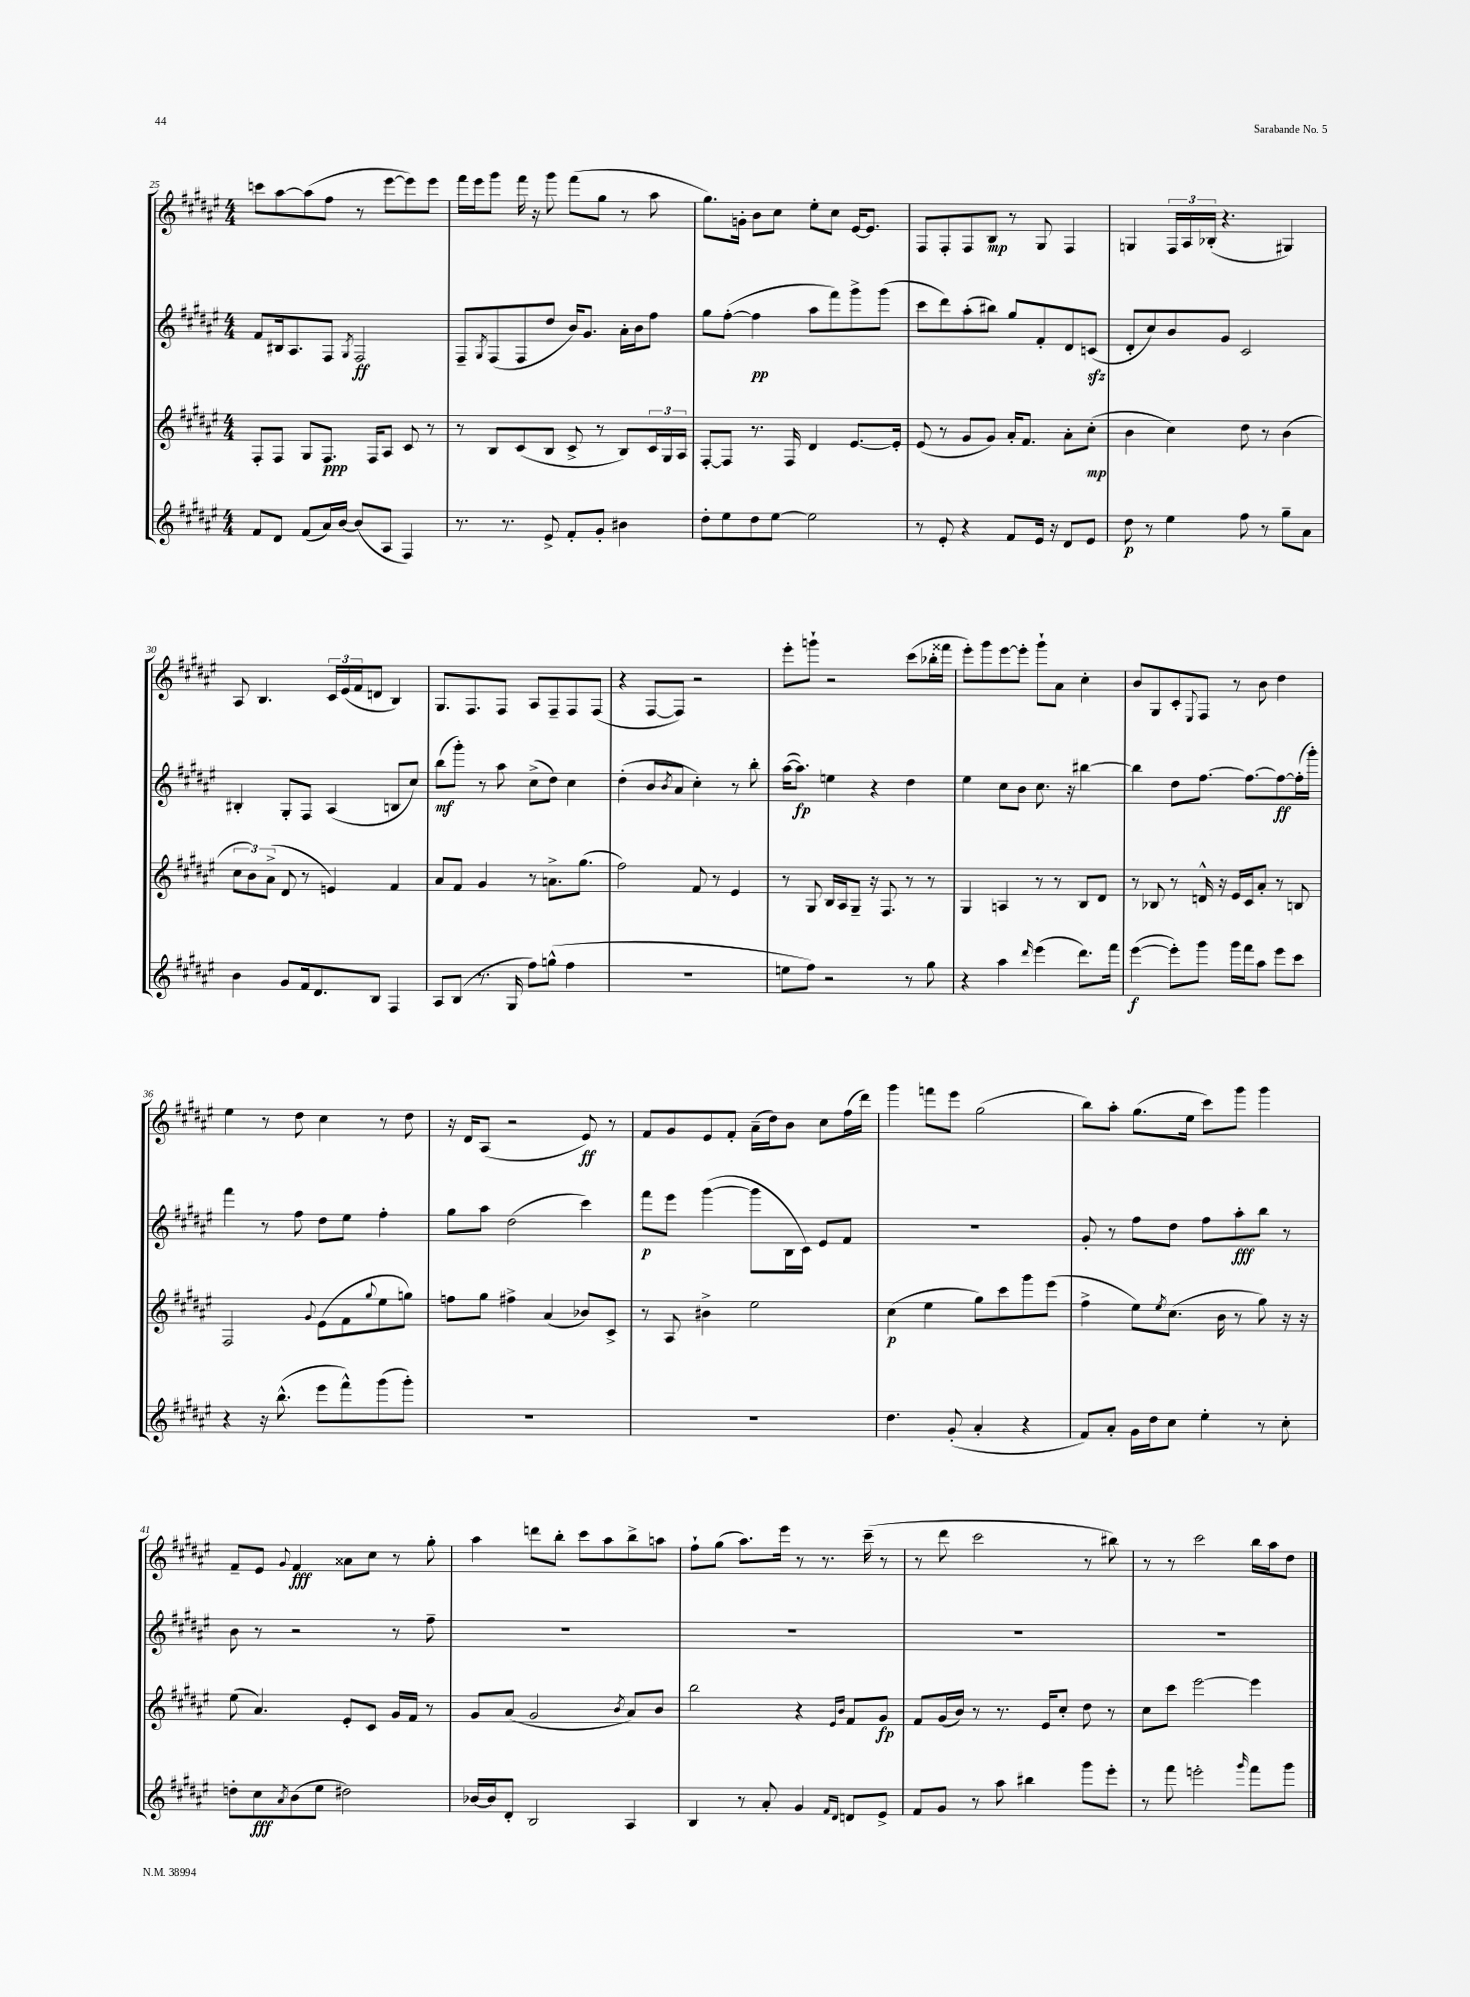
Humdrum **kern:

**kern	**kern	**kern	**kern
*staff4	*staff3	*staff2	*staff1
*clefG2	*clefG2	*clefG2	*clefG2
*k[f#c#g#d#a#e#]	*k[f#c#g#d#a#e#]	*k[f#c#g#d#a#e#]	*k[f#c#g#d#a#e#]
*M4/4	*M4/4	*M4/4	*M4/4
8f#/L	8F#'/L	8f#/L	8ccc\L
8d#/J	8F#/J	16B#/k	[8aa#\
.	.	8.A#/	.
(8f#/L	8G#/L	.	(8aa#\]
16a#/L)	8.F#/J	8F#/J	8ff#\J
[16b/JJ	.	.	.
.	.	8qG#/	.
(8b/]L	.	2F#/	8r
.	16F#/LK	.	.
8A#/J	8A#/J	.	[8eee#\L
4F#/)	8c#/	.	8eee#\])
.	8r	.	8eee#\J
=	=	=	=
8.r	8r	8F#~/L	16fff#\LL
.	.	.	16eee#\J
.	.	8qG#/	.
.	8B/L	(8F#/	8ggg#\J
8.r	.	.	.
.	(8c#/	8F#/	16fff#\
.	.	.	16r
8e#^/	8B/J	8dd#/J	8ggg#\
8f#'/L	8c#^/	16b/LK)	(8fff#\L
.	.	8.g#/J	.
8g#'/J	8r	.	8gg#\J
4b#\	8B/L)	16a#'\LL	8r
.	.	16b\J	.
.	24c#/L	8ff#\J	8aa#\
.	24G#/	.	.
.	24A#/JJ	.	.
=	=	=	=
8dd#'\L	[8F#'/L	8gg#\L	8.gg#\L)
8ee#\	8F#/]J	([8ff#'\J	.
.	.	.	16g'\Jk
8dd#\	8.r	4ff#\]	8b\L
[8ee#\J	.	.	8cc#\J
.	16F#/	.	.
2ee#\]	4d#/	8aa#\L	8ee#'\L
.	.	8fff#\)	8cc#\J
.	[8.e#/L	8ggg#^\	[16e#/LK
.	.	.	8.e#/]J
.	.	(8ggg#\J	.
.	16e#'/]Jk	.	.
=	=	=	=
8r	(8e#/	8ccc#\L	8F#/L
8e#'/	8r	8ddd#\)	8F#'/
4r	8g#/L	(8aa#'\	8F#/
.	8g#/J)	8bb#\J)	8B/J
8f#/L	16a#'/LK	8gg#/L	8r
.	8.f#/J	.	.
16e#/Jk	.	8f#'/	8G#/
16r	.	.	.
8d#/L	8a#'\L	8d#/	4F#/
8e#/J	(8cc#'\J	(8c/J	.
=	=	=	=
8dd#\	4b\	8d#'/L	4G/
8r	.	8cc#/)	.
4ee#\	4cc#\)	8b/	24F#/LL
.	.	.	24A#/
.	.	.	(24B-'/JJ
.	.	8g#/J	4.r
8ff#\	8dd#\	2c#/	.
8r	8r	.	.
8gg#~\L	(4b\	.	4G#/)
8a#\J	.	.	.
=	=	=	=
4b\	12cc#\L	4B#'/	8A#/
.	12b\)	.	.
.	.	.	4.B/
.	(12a#^\J	.	.
8g#/L	8d#/	8G#'/L	.
16f#/k	8r	8F#/J	.
8.d#/	.	.	.
.	4e/)	(4A#/	24c#/LL
.	.	.	(24e#/
.	.	.	24f#/J
8B/J	.	.	8d/J
4F#/	4f#/	8B/L	4B/)
.	.	8cc#/J)	.
=	=	=	=
8A#/L	8a#/L	(8bb\L	8.G#/L
(8B/J	8f#/J	8ggg#'\J)	.
.	.	.	8.F#/
8.r	4g#/	8r	.
.	.	8aa#\	8F#/J
16G#/	.	.	.
8ff#\L)	8r	(8cc#^\L	8A#/L
(8gg^^\J	8.a^\L	8dd#\J)	8F#~/
4ff#\	.	4cc#\	8F#/
.	(8.gg#\J	.	.
.	.	.	(8F#/J
=	=	=	=
1r	2ff#\)	(4dd#'\	4r
.	.	8b/L	[8F#/L
.	.	8qb/	.
.	.	8a#/J	8F#/]J)
.	8f#/	4cc#'\)	2r
.	8r	.	.
.	4e#/	8r	.
.	.	8bb'\	.
=	=	=	=
8ee\L	8r	([16aa#\LK	8eee#'\L
.	.	8.aa#\]J)	.
8ff#\J)	8G#/	.	8ggg`\J
2r	16B/LL	4ee\	2r
.	16A#/J	.	.
.	8G#~/J	.	.
.	16r	4r	.
.	8.F#/	.	.
8r	8r	4dd#\	(8ccc#\L
8gg#\	8r	.	16bb-'\L
.	.	.	16fff##\JJ
=	=	=	=
4r	4G#/	4ee#\	8eee#'\L)
.	.	.	8ggg#\
4aa#\	4A/	8cc#\L	[8eee#\
.	.	8b\J	8eee#'\]J
16qqddd#/	.	.	.
(4eee#\	8r	8.cc#\	8ggg#`\L
.	8r	.	8a#\J
.	.	16r	.
8.ddd#\L)	8B/L	[4bb#\	4cc#'\
.	8d#/J	.	.
16fff#\Jk	.	.	.
=	=	=	=
([4eee#\	8r	4bb#\]	8b/L
.	8B-/	.	8G#/
8eee#'\]L)	8r	8dd#\L	8c#'/
.	.	.	8qqE#/
8ggg#\J	16d^^/	[8.ff#\J	8F#/J
.	16r	.	.
16ggg#\LL	16e#/LL	.	8r
16fff#\J	16c#/J	8.ff#\_L	.
8aa#\J	8a#'/J	.	8b\
8eee#\L	8r	8ff#\_	4dd#\
8ccc#\J	8B/	(16ff#'\]L	.
.	.	16ggg#'\JJ)	.
=	=	=	=
4r	2F#/	4fff#\	4ee#\
16r	.	8r	8r
(8.bb^^\	.	.	.
.	.	8ff#\	8dd#\
.	8qqg#/	.	.
8eee#\L	(8e#\L	8dd#\L	4cc#\
8fff#^^\)	8f#\	8ee#\J	.
.	8qqgg#/	.	.
(8ggg#\	8ee#\	4ff#'\	8r
8ggg#'\J)	8gg\J)	.	8dd#\
=	=	=	=
1r	8ff\L	8gg#\L	16r
.	.	.	16d#/LK
.	8gg#\J	8aa#\J	(8A#/J
.	4ff#^\	(2dd#\	2r
.	(4a#/	.	.
.	8b-/L)	4ccc#\)	8e#/)
.	8c#^/J	.	8r
=	=	=	=
1r	8r	8fff#\L	8f#/L
.	8A#/	8eee#\J	8g#/
.	4b#^\	([4ggg#\	8e#/
.	.	.	8f#'/J
.	2ee#\	8ggg#\]L	(16a#~\LL
.	.	.	16dd#\J)
.	.	16B\L	8b\J
.	.	16c#\JJ)	.
.	.	8e#/L	8cc#\L
.	.	8f#/J	(16ff#\L
.	.	.	16ddd#\JJ)
=	=	=	=
4.dd#\	(4cc#\	1r	4ggg#\
.	4ee#\	.	8fff\L
(8g#'/	.	.	8eee#\J
4a#'/	8gg#\L)	.	(2gg#\
.	8ccc#\	.	.
4r	8ggg#\	.	.
.	(8eee#\J	.	.
=	=	=	=
8f#/L)	4ff#^\	8g#'/	8bb\L)
8a#'/J	.	8r	8aa#'\J
16g#\LL	8ee#\L)	8ff#\L	(8.gg#\L
16dd#\J	.	.	.
.	8qee#/	.	.
8cc#\J	(8.cc#\J	8dd#\J	.
.	.	.	16ee#\Jk
4ee#'\	.	8ff#\L	8ccc#\L)
.	16b\	.	.
.	8r	8aa#'\	8ggg#\J
8r	8gg#\)	8bb\J	4ggg#\
8cc#'\	16r	8r	.
.	16r	.	.
=	=	=	=
8dd'\L	(8ee#\	8b\	8f#~/L
8cc#\	4.a#/)	8r	8e#/J
8qa#/	.	.	8qqg#/
(8b\	.	2r	4f#/
8ee#\J	.	.	.
2dd#\)	8e#'/L	.	8a##\L
.	8c#/J	.	8cc#\J
.	16g#/LL	8r	8r
.	16f#/JJ	.	.
.	8r	8ff#~\	8gg#'\
=	=	=	=
[16b-/LL	8g#/L	1r	4aa#\
16b-/]J	.	.	.
8d#'/J	(8a#/J	.	.
2B/	2g#/	.	8ddd\L
.	.	.	8bb'\J
.	.	.	8ccc#\L
.	.	.	8aa#\
.	8qb/	.	.
4A#/	8a#/L)	.	8bb^\
.	8b/J	.	8aa\J
=	=	=	=
4B/	2bb\	1r	8ff#`\L
.	.	.	(8gg#\J
8r	.	.	8.aa#\L)
8a#'/	.	.	.
.	.	.	16eee#\Jk
4g#/	4r	.	8r
.	.	.	8.r
16qqf#/LL	16qqe#/LL	.	.
16qqd#/JJ	16qqb/JJ	.	.
8d/L	8f#/L	.	.
.	.	.	(16ccc#~\
8e#^/J	8g#/J	.	8r
=	=	=	=
8f#/L	8f#/L	1r	8r
8g#/J	(16g#/L	.	8ddd#\
.	16b/JJ)	.	.
8r	8r	.	2ccc#\
8aa#\	8.r	.	.
4bb#\	.	.	.
.	16e#/LK	.	.
.	8cc#'/J	.	.
8ggg#\L	8dd#\	.	8r
8eee#'\J	8r	.	8bb#\)
=	=	=	=
8r	8cc#\L	1r	8r
8fff#\	8ccc#\J	.	8r
2eee'\	[2eee#\	.	2ccc#\
16qqggg#/	.	.	.
8fff#\L	4eee#\]	.	16bb\LL
.	.	.	16aa#\J
8ggg#\J	.	.	8dd#\J
==	==	==	==
*-	*-	*-	*-
